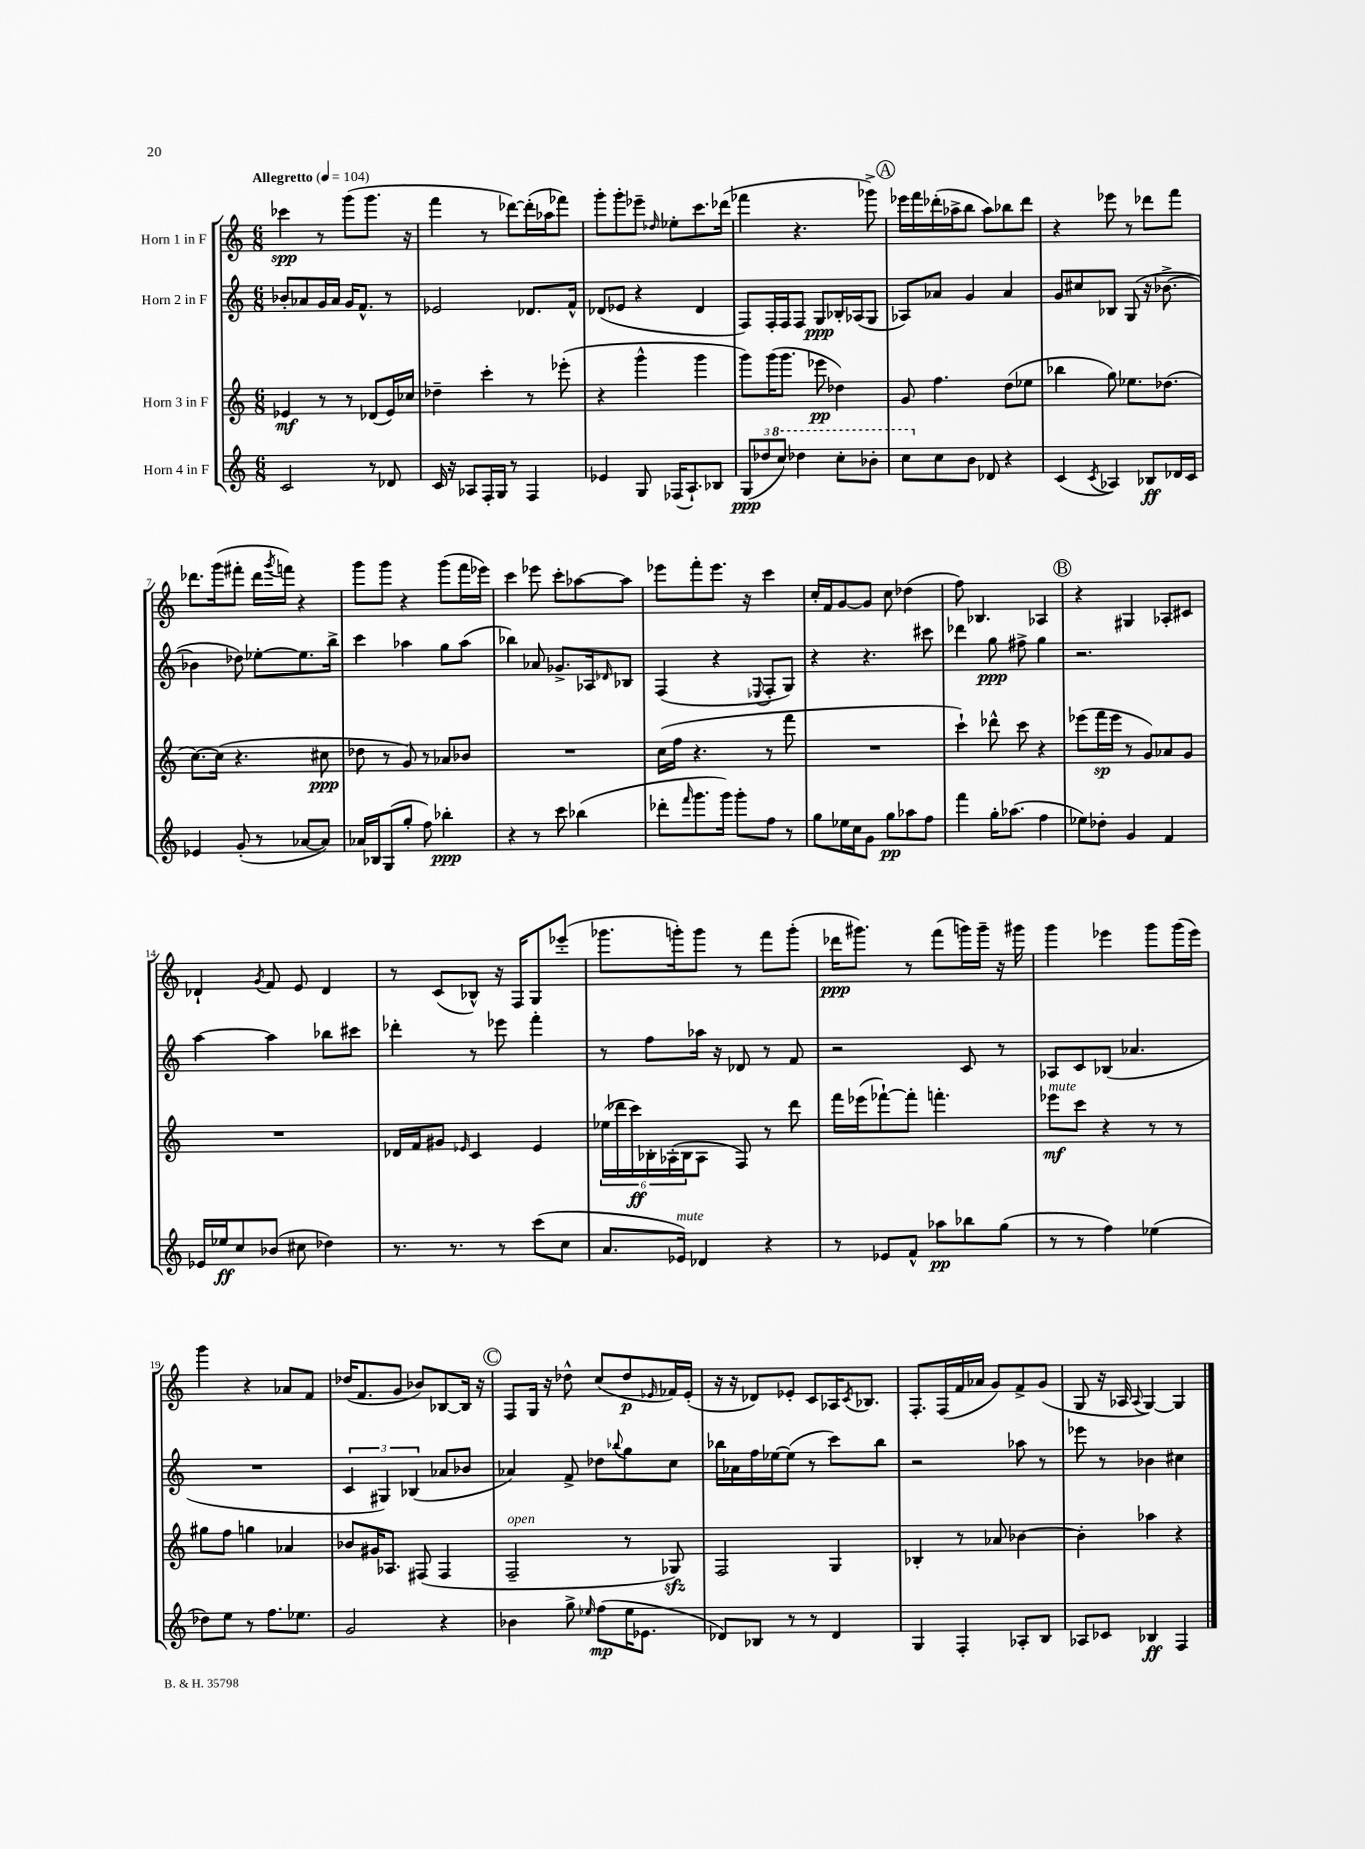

**kern	**kern	**kern	**kern
*staff4	*staff3	*staff2	*staff1
*clefG2	*clefG2	*clefG2	*clefG2
*k[]	*k[]	*k[]	*k[]
*M6/8	*M6/8	*M6/8	*M6/8
*MM104	*MM104	*MM104	*MM104
2c/	4e-/	8b-'/L	4ccc-\
.	.	8a-/	.
.	8r	16g/L	8r
.	.	16a-/JJ	.
.	8r	16g/LK	(8ggg\L
.	.	8.f^^/J	.
8r	(8d-/L	.	8.ggg\J
8d-/	16e-/L)	8r	.
.	16cc-/JJ	.	16r
=	=	=	=
16c/	4dd-~\	2e-/	4fff\
16r	.	.	.
8A-/L	.	.	.
16F'/L	4ccc'\	.	8r
16G/JJ	.	.	.
8r	.	.	[8ddd-\L)
4F/	8r	8.d-/L	(16ddd-'\]L
.	.	.	16aa-\J
.	(8eee-'\	.	8fff-\J)
.	.	16f^^/Jk	.
=	=	=	=
4e-/	4r	(8d-/L	8ggg'\L
.	.	8e-/J	8ggg'\
8G/	4ggg^^\	4r	8eee-~\J
.	.	.	16qqdd-/
(16F-/LK	.	.	8ee-'\L
8.A`/)	.	.	.
.	4ggg\	4d-/	8.ccc\
8B-/J	.	.	.
.	.	.	(16ddd-\Jk
=	=	=	=
(12G/L	8ggg\L)	8F/L)	4fff-\
12dd-/	.	.	.
.	(16ggg\K	16F'/L	.
12ccc/J)	.	.	.
.	8.ggg\J	16F/J	.
4ddd-\	.	8F/J	4.r
.	8eee-\	8G/L	.
8ccc'\L	4dd-\)	16B-'/L	.
.	.	(16A-/J	.
8bb-'\J	.	8G/J	8ggg-^\)
=	=	=	=
8ccc\L	8g/	8A-/L)	16eee-\LL
.	.	.	16fff\
8cc\	4.ff\	8a-/J	(16ddd-'\
.	.	.	16aa-^\J
8b\J	.	4g/	8bb\J
8d-/	.	.	8aa-\L)
4r	(8dd\L	4a-/	8bb-\
.	8ee-\J	.	8ddd-\J
=	=	=	=
(4c/	4bb-\	8g/L	4r
.	.	8cc#/	.
8qc/	.	.	.
4A-/)	8gg\)	8B-/J	8eee-\
.	8.ee-\L	(8G/	8r
8B-/L	.	16r	8ddd-\L
.	(8.dd-\J	[8.b-^\	.
16d-/L	.	.	8fff\J
16c/JJ	.	.	.
=	=	=	=
4e-/	[8.cc\L)	4b-\]	8.ddd-\L
.	(16cc\]Jk	.	(16ggg\k
(8g'/	4.r	8dd-\)	8fff#'\J
8r	.	[8ee-'\L	16ddd-\LL
.	.	.	8qggg/
.	.	.	16fff\JJ)
[8a-/L	.	8.ee-\]	4r
8a-/]J)	8cc#\	.	.
.	.	16bb^\Jk	.
=	=	=	=
16a-/LL	8dd-\	4ccc\	8ggg\L
16B-/J	.	.	.
(8G/	8r	.	8ggg\J
8gg'/J	8g/)	4aa-\	4r
8ff\)	8r	.	.
4bb-'\	8a-/L	8gg\L	(8ggg\L
.	8b-/J	(8aa-\J	16fff\L
.	.	.	16eee-\JJ)
=	=	=	=
4r	2.r	4bb-\)	4ccc\
8r	.	8a-/	8eee-\
8ccc\	.	8.g-^/L	8ccc'\L
(4bb-\	.	.	[8aa-\
.	.	16A-/k	.
.	.	16qqd-/	.
.	.	8B-/J	8aa-\]J
=	=	=	=
8ddd-'\L	(16cc\LL	(4F/	8eee-\L
.	16ff\JJ	.	.
16qqfff/	.	.	.
8.ggg\	4.r	.	8fff'\
.	.	4r	8.eee-\J
16ggg\Jk)	.	.	.
8ggg'\L	.	.	.
.	.	.	16r
.	.	8qqE-/	.
8ff\J	8r	8F'/L	4ccc\
8r	8fff\	8G/J)	.
=	=	=	=
8gg\L	2.r	4r	16cc'/LL
.	.	.	16f/J
16ee-\L	.	.	[8g/
16cc\J	.	.	.
8g\J	.	4.r	8g/]J
8gg\L	.	.	8cc\
8aa-\	.	.	(4dd-\
8ff\J	.	8ccc#\	.
=	=	=	=
4fff\	4ccc`\)	4ddd-\	8ff\)
.	.	.	4.B-/
16gg'\LK	8ddd-^^\	8gg\	.
(8.aa-\J	.	.	.
.	8ccc\	8ff#^\	.
4ff\	4r	4gg\	4A-/
=	=	=	=
8ee-\L)	(8eee-\L	2.r	4r
8dd-'\J	16fff\L	.	.
.	16eee-\JJ	.	.
4g/	8r	.	4G#/
.	8g/L)	.	.
4f/	8a-/	.	8A-'/L
.	8g/J	.	8c#/J
=	=	=	=
16e-/LL	2.r	[4aa\	4d-`/
16ee-/J	.	.	.
8cc/	.	.	.
.	.	.	8qg/
(8b-/J	.	4aa\]	8f/
8cc#\	.	.	8e/
4dd-\)	.	8bb-\L	4d-/
.	.	8ccc#\J	.
=	=	=	=
8.r	16d-/LL	4ddd-'\	8r
.	16f/J	.	.
.	8g#/J	.	(8c/L
8.r	.	.	.
.	16qqe-/	.	.
.	4c/	8r	8B-^^/J)
8r	.	8eee-\	16r
.	.	.	16F/LK
(8ccc\L	4e-/	4fff'\	8G/
8cc\J	.	.	(8eee-'/J
=	=	=	=
8.a/L	(24ee-\LL	8r	8.ggg-\L
.	24ddd-\	.	.
.	24ccc\)	.	.
.	24B-'\	8ff\L	.
.	(24A-'\	.	.
16e-/Jk)	.	.	16ggg'\k)
.	24B-\J	.	.
4d-/	8A-\J	16aa-\Jk	8ggg\J
.	.	16r	.
.	8F/)	8d-/	8r
4r	8r	8r	8fff\L
.	8ddd-\	8f/	(8ggg'\J
=	=	=	=
8r	16fff\LL	2r	16ddd-\LK
.	(16eee-\J	.	8.ggg#\J)
8e-/L	[8fff-`\)	.	.
8f^^/J	8fff-'\]J	.	8r
8aa-\L	4.fff'\	.	(8fff\L
8bb-\	.	8c/	16ggg\L)
.	.	.	16ggg~\JJ
(8gg\J	.	8r	16r
.	.	.	16ggg#\
=	=	=	=
8r	8eee-\L	8A-/L	4ggg\
8r	8ccc\J	8c/	.
4ff\)	4r	(8B-/J	4eee-\
.	.	4.a-/	.
(4ee-\	8r	.	8ggg\L
.	8r	.	(16ggg\L
.	.	.	16eee-\JJ)
=	=	=	=
8dd-\L)	8gg#\L	2.r	4ggg\
8ee\J	8ff\J	.	.
8r	4gg\	.	4r
8.ff\L	.	.	.
.	4a-/	.	8a-/L
8.ee-\J	.	.	.
.	.	.	8f/J
=	=	=	=
2g/	8b-/L	6c/	(16dd-/LK
.	.	.	8.f/
.	16g#/K	.	.
.	.	6G#/)	.
.	8.A-/J	.	.
.	.	.	8g/J
.	.	(6B-/	.
.	(8F#/	.	8b-/L)
4r	4F#/	8a-/L	[8B-/
.	.	8b-/J	16B-/]Jk
.	.	.	16r
=	=	=	=
4b-\	2F~/	4a-/)	8F/L
.	.	.	16G/Jk
.	.	.	16r
8gg^\	.	8f^/	8dd-^^\
16qqee-/	.	.	.
(8ff\L	.	8dd-\L	(8cc/L
.	.	8qqbb-/	.
16ee-\K	8r	8gg\	8dd-/
8.e-\J	.	.	.
.	.	.	16qqe-/
.	8G-/)	8cc\J	16f-/L)
.	.	.	(16e-'/JJ
=	=	=	=
8d-/L)	2F/	16bb-\LL	16r
.	.	16a-\	16r
8B-/J	.	16ff\	8d-/L)
.	.	[16ee-\J	.
8r	.	(8ee-\]J	8e-'/J
8r	.	8r	8c/L
4d-/	4G/	8ccc\L)	16A-/K
.	.	.	8qc/
.	.	.	8.B-/J
.	.	8bb-\J	.
=	=	=	=
4G/	4B-'/	2r	8.F'/L
.	.	.	(16F/L
4F'/	8r	.	16f/
.	.	.	16a-/JJ
.	8a-/	.	8g/L)
8A-'/L	[4b-\	8aa-\	8f^/
8B/J	.	8r	(8g/J
=	=	=	=
8A-/L	4b-'\]	8eee-\	8G/
8c-/J	.	8r	16r
.	.	.	16A-/
.	.	.	8qqA-/
4B-/	4aa-\	4b-\	[4G/)
4F/	4r	4cc#\	4G/]
==	==	==	==
*-	*-	*-	*-
